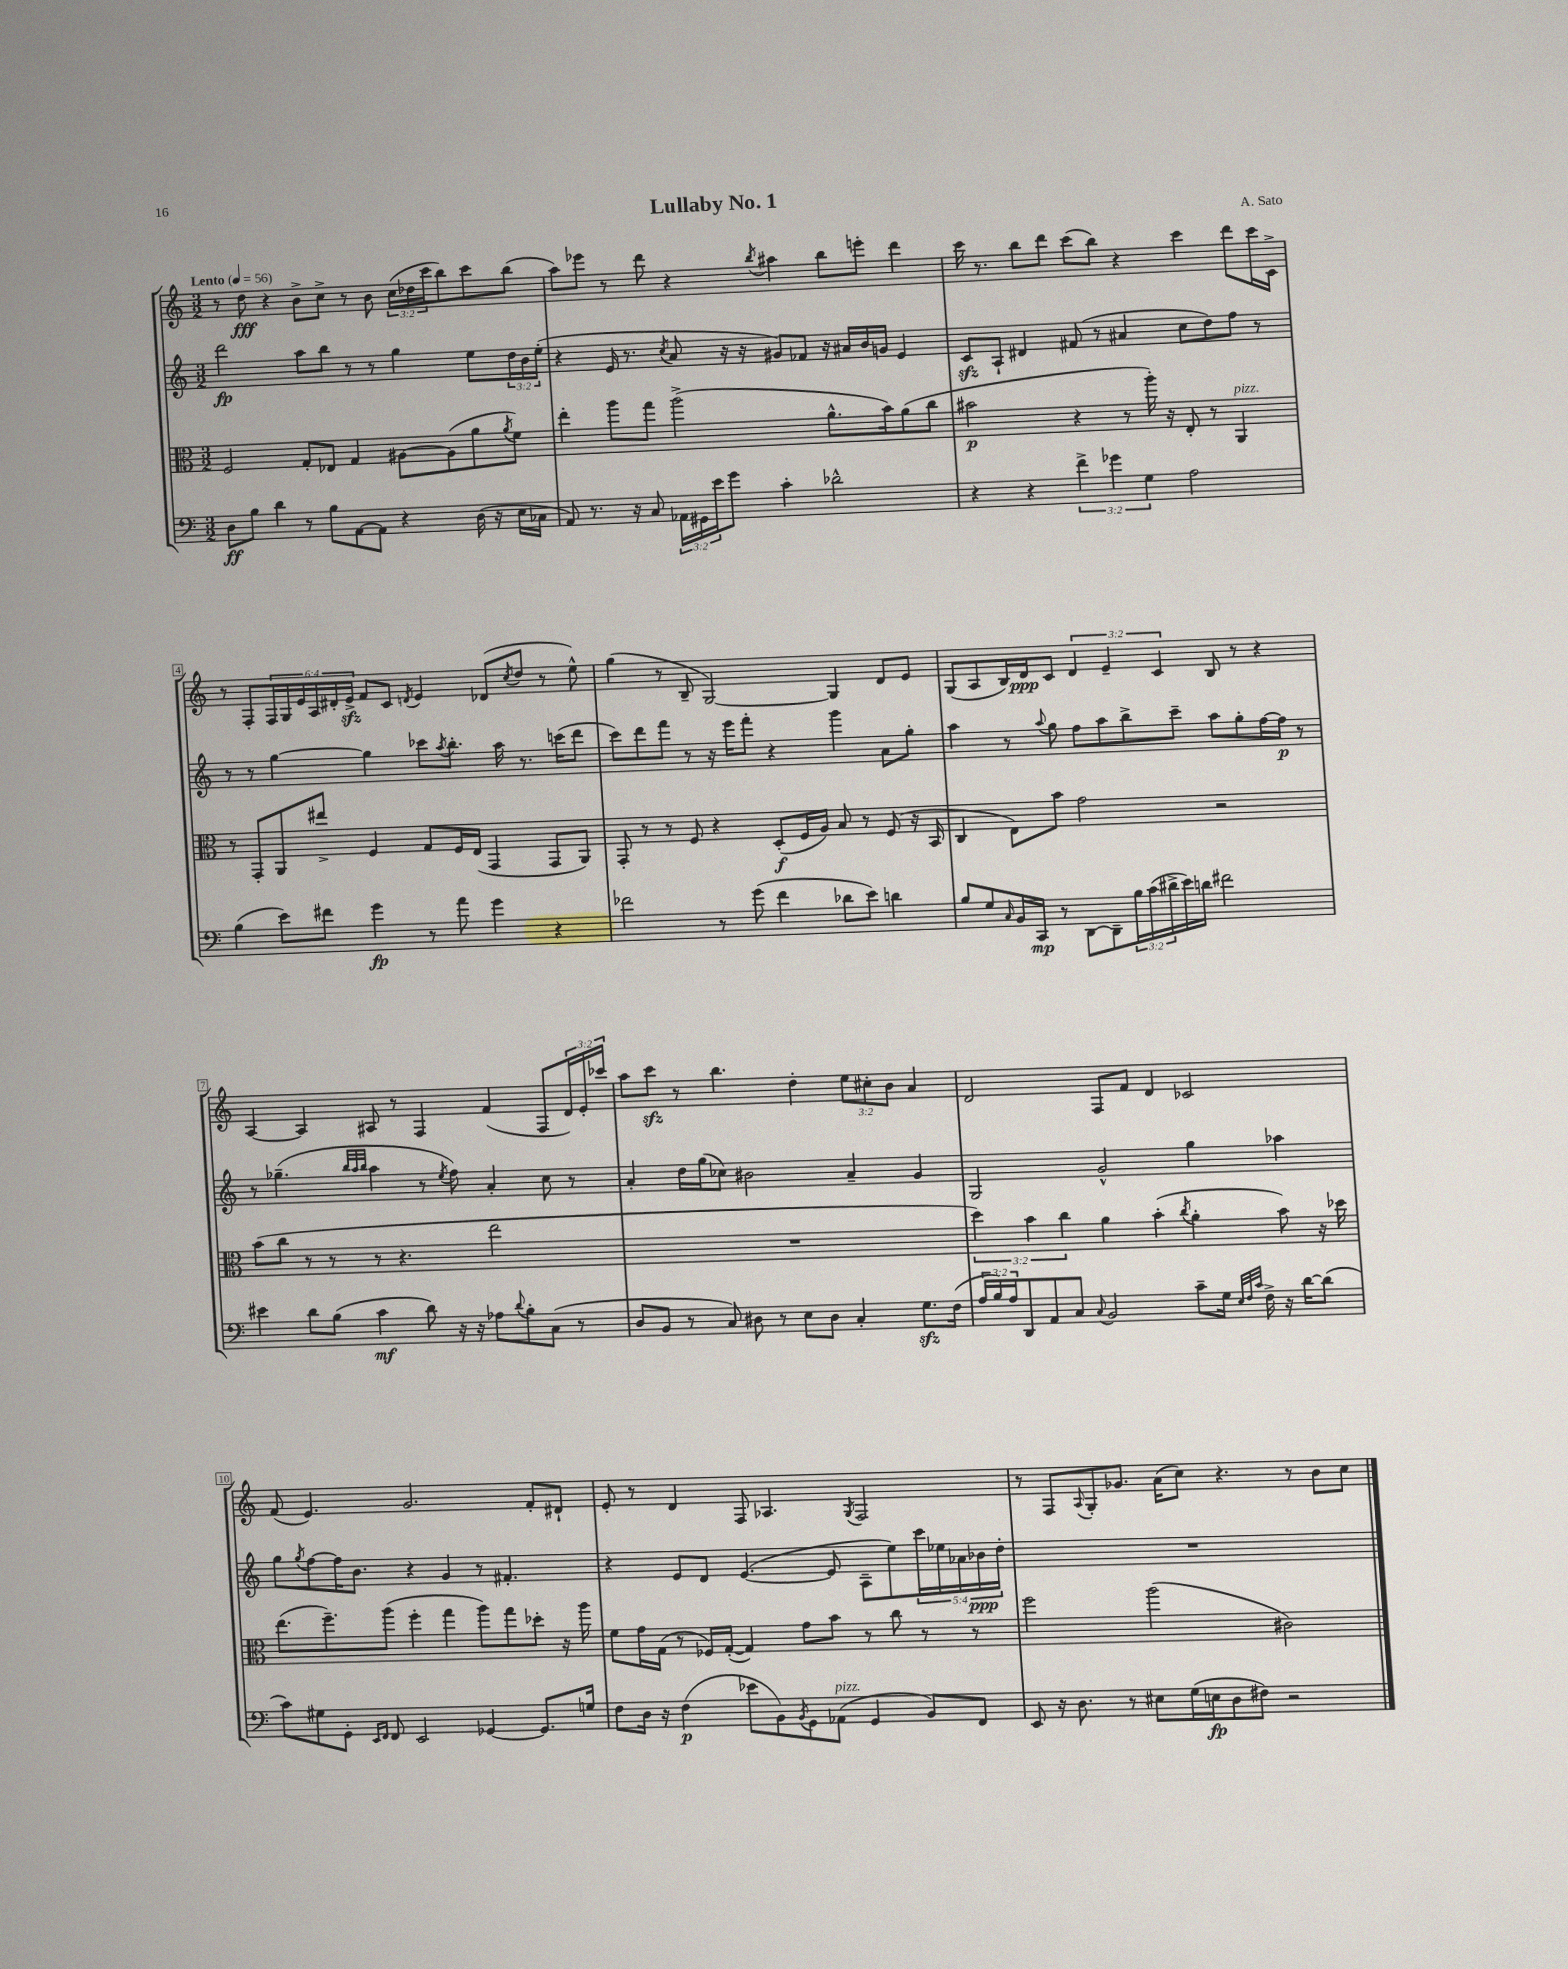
\header { title = "Lullaby No. 1" composer = "A. Sato" }
<<
\new StaffGroup <<
\new Staff = "s0" {
    \clef treble \key c \major \numericTimeSignature \time 3/2 \override Staff.TupletNumber.text = #tuplet-number::calc-fraction-text \tempo "Lento" 4 = 56
    r8 d''8\fff r4 b'8-> c''8-> r8 b'8 \tuplet 3/2 { c''16( des''16 c'''16 } b''8) c'''8 b''8( |
    a''8) ees'''8 r8 d'''8 r4 \acciaccatura { b''8 } ais''4 b''8 e'''8-. d'''4 |
    c'''16 r8. b''8 d'''8 c'''8( b''8) r4 c'''4 d'''8 c'''16 c'16-> |
    r8 f8-. \tuplet 6/4 { f16 g16 e'16 a16 dis'16-. e'16->\sfz } f'8 c'8 \acciaccatura { d'8 } e'4 des'8( \acciaccatura { c''8 } d''8 r8 e''8-^) |
    g''4( r8 b8-- g2~) g4 d'8 e'8 |
    g8( a8 b16) d'16\ppp c'8 \tuplet 3/2 { d'4 e'4-- c'4 } b8 r8 r4 |
    a4~ a4 ais8 r8 f4 f'4( f8 \tuplet 3/2 { d'16) e'16-. ces'''16 } |
    a''8 c'''8\sfz r8 b''4. d''4-. \tuplet 3/2 { e''8 cis''8-. b'8 } a'4 |
    d'2 f8 f'8 d'4 ces'2 |
    f'8( e'4.) g'2. f'8-. dis'8-! |
    e'8-. r8 d'4 f8 aes4. \acciaccatura { g8 } f2 |
    r8 f8 \appoggiatura { a8 } g8-. ges'8. a'16( c''8) r4. r8 b'8 c''8 \bar "|." |
}
\new Staff = "s1" {
    \clef treble \key c \major \numericTimeSignature \time 3/2 \override Staff.TupletNumber.text = #tuplet-number::calc-fraction-text
    d'''2\fp a''8 b''8 r8 r8 g''4 e''8 \tuplet 3/2 { d''16 b'16 e''16-.( } |
    r4 e'16 r8. \acciaccatura { c''8 } a'8 r16 r16 gis'8) fes'8 r16 ais'16 b'16 g'16 e'4 |
    c'8\sfz a8-! dis'4 fis'8( r8 ais'4 c''8 d''8) f''8 r8 |
    r8 r8 g''4~ g''4 ces'''8 \acciaccatura { a''8 } b''8.-. a''16 r8. c'''16( d'''8 |
    c'''8) d'''8 f'''8 r8 r16 e'''16 f'''8-. r4 g'''4 a'8 g''8-. |
    a''4 r8 \appoggiatura { a''8 } g''8 f''8 a''8 b''8-> c'''8-- a''8 g''8-. f''16~ f''16\p r8 |
    r8 ges''4.--( \grace { b''32 a''32 b''32 } a''4 r8 \acciaccatura { e''8 } f''8) a'4-. c''8 r8 |
    a'4-. d''16 g''16( ces''8) bis'2 a'4-- g'4 |
    g2 g'2-^ g''4 aes''4 |
    g''8 \acciaccatura { g''8 } f''8~ f''16 b'8. r4 g'4 r8 fis'4.-. |
    r4 e'8 d'8 e'4.~( e'8 a8-- e''8) \tuplet 5/4 { c'''16 ees''16 aes'16 bes'16\ppp d''16-. } |
    R1. \bar "|." |
}
\new Staff = "s2" {
    \clef alto \key c \major \numericTimeSignature \time 3/2 \override Staff.TupletNumber.text = #tuplet-number::calc-fraction-text
    f2 g8-. ees8 g4 ais8~ ais8( a'8 \acciaccatura { a'8 } f'8) |
    e''4-. a''8 g''8 a''2->( a'8.-^ b'16) a'8( c''8 |
    bis'2\p r4 r8 a''16-.) r16 e8-. r8 a,4^\markup { \italic "pizz." } |
    r8 g,8-. a,8 eis''8-> f4 g8 f16 e16( g,4 g,8 a,8) |
    g,8-. r8 r8 f8 r4 d8-.\f( f16 a16) b8 r8 f8( r16 b,16 |
    c4 e8) b'8 g'2 r2 |
    b'8( c''8 r8 r8 r8 r4. e''2 |
    R1. |
    \tuplet 3/2 { d''4) b'4 c''4 } a'4 b'4-.( \acciaccatura { c''8 } a'4-. b'8) r16 des''16 |
    e''8.( f''8.--) a''8( f''4-. g''4 a''8) g''8 des''8-. r16 a''16 |
    f'8 g'16 g16( r8 fes16) g16~-.( g4) g'8 b'8 r8 c''8 r8 r8 |
    f''2 a''2( cis'2) \bar "|." |
}
\new Staff = "s3" {
    \clef bass \key c \major \numericTimeSignature \time 3/2 \override Staff.TupletNumber.text = #tuplet-number::calc-fraction-text
    d8\ff b8 d'4 r8 b8 a,8~ a,8 r4 d16( r16 e16 ces16 |
    a,8) r8. r16 c8 \tuplet 3/2 { aes,16 gis,16 e'16 } g'8 c'4-. des'2-^ |
    r4 r4 \tuplet 3/2 { f'4-> ges'4 g4 } a2 |
    b4( e'8) fis'8 g'4\fp r8 a'8 g'4 r4 |
    fes'2 r8 g'8( fes'4 des'8 e'8) d'4 |
    b8 g8 \grace { c16 } b,16 c,16\mp r8 d,8~ d,8-- \tuplet 3/2 { b16 c'16( dis'16-> } e'16) d'16 fis'2 |
    eis'4 d'8 b8( c'4\mf d'8) r16 r16 aes8 \appoggiatura { d'8 } b8-. c8( r8 |
    d8 b,8 r8 c8) dis8 r8 e8 dis8 c4-. g8.\sfz f16( |
    \tuplet 3/2 { a16 b16) a16 } d,8 a,8 c8 \appoggiatura { c8 } b,2 c'8-- g16 \grace { e32 f32 c'32 } f16-> r16 d'16~ d'8( |
    c'8) gis8 g,8-. \grace { e,16 f,16 } f,8 e,2 ges,4~ ges,8. g16 |
    f8 d16 r16 f4\p( ees'8 b,8) \acciaccatura { b,8 } g,8 aes,8^\markup { \italic "pizz." }( g,4 b,8) f,8 |
    e,8 r16 d8. r8 eis8 g16( e16\fp d8 fis8) r2 \bar "|." |
}
>>
>>
\layout { \context { \Score \override BarNumber.stencil = #(make-stencil-boxer 0.1 0.3 ly:text-interface::print) } }
